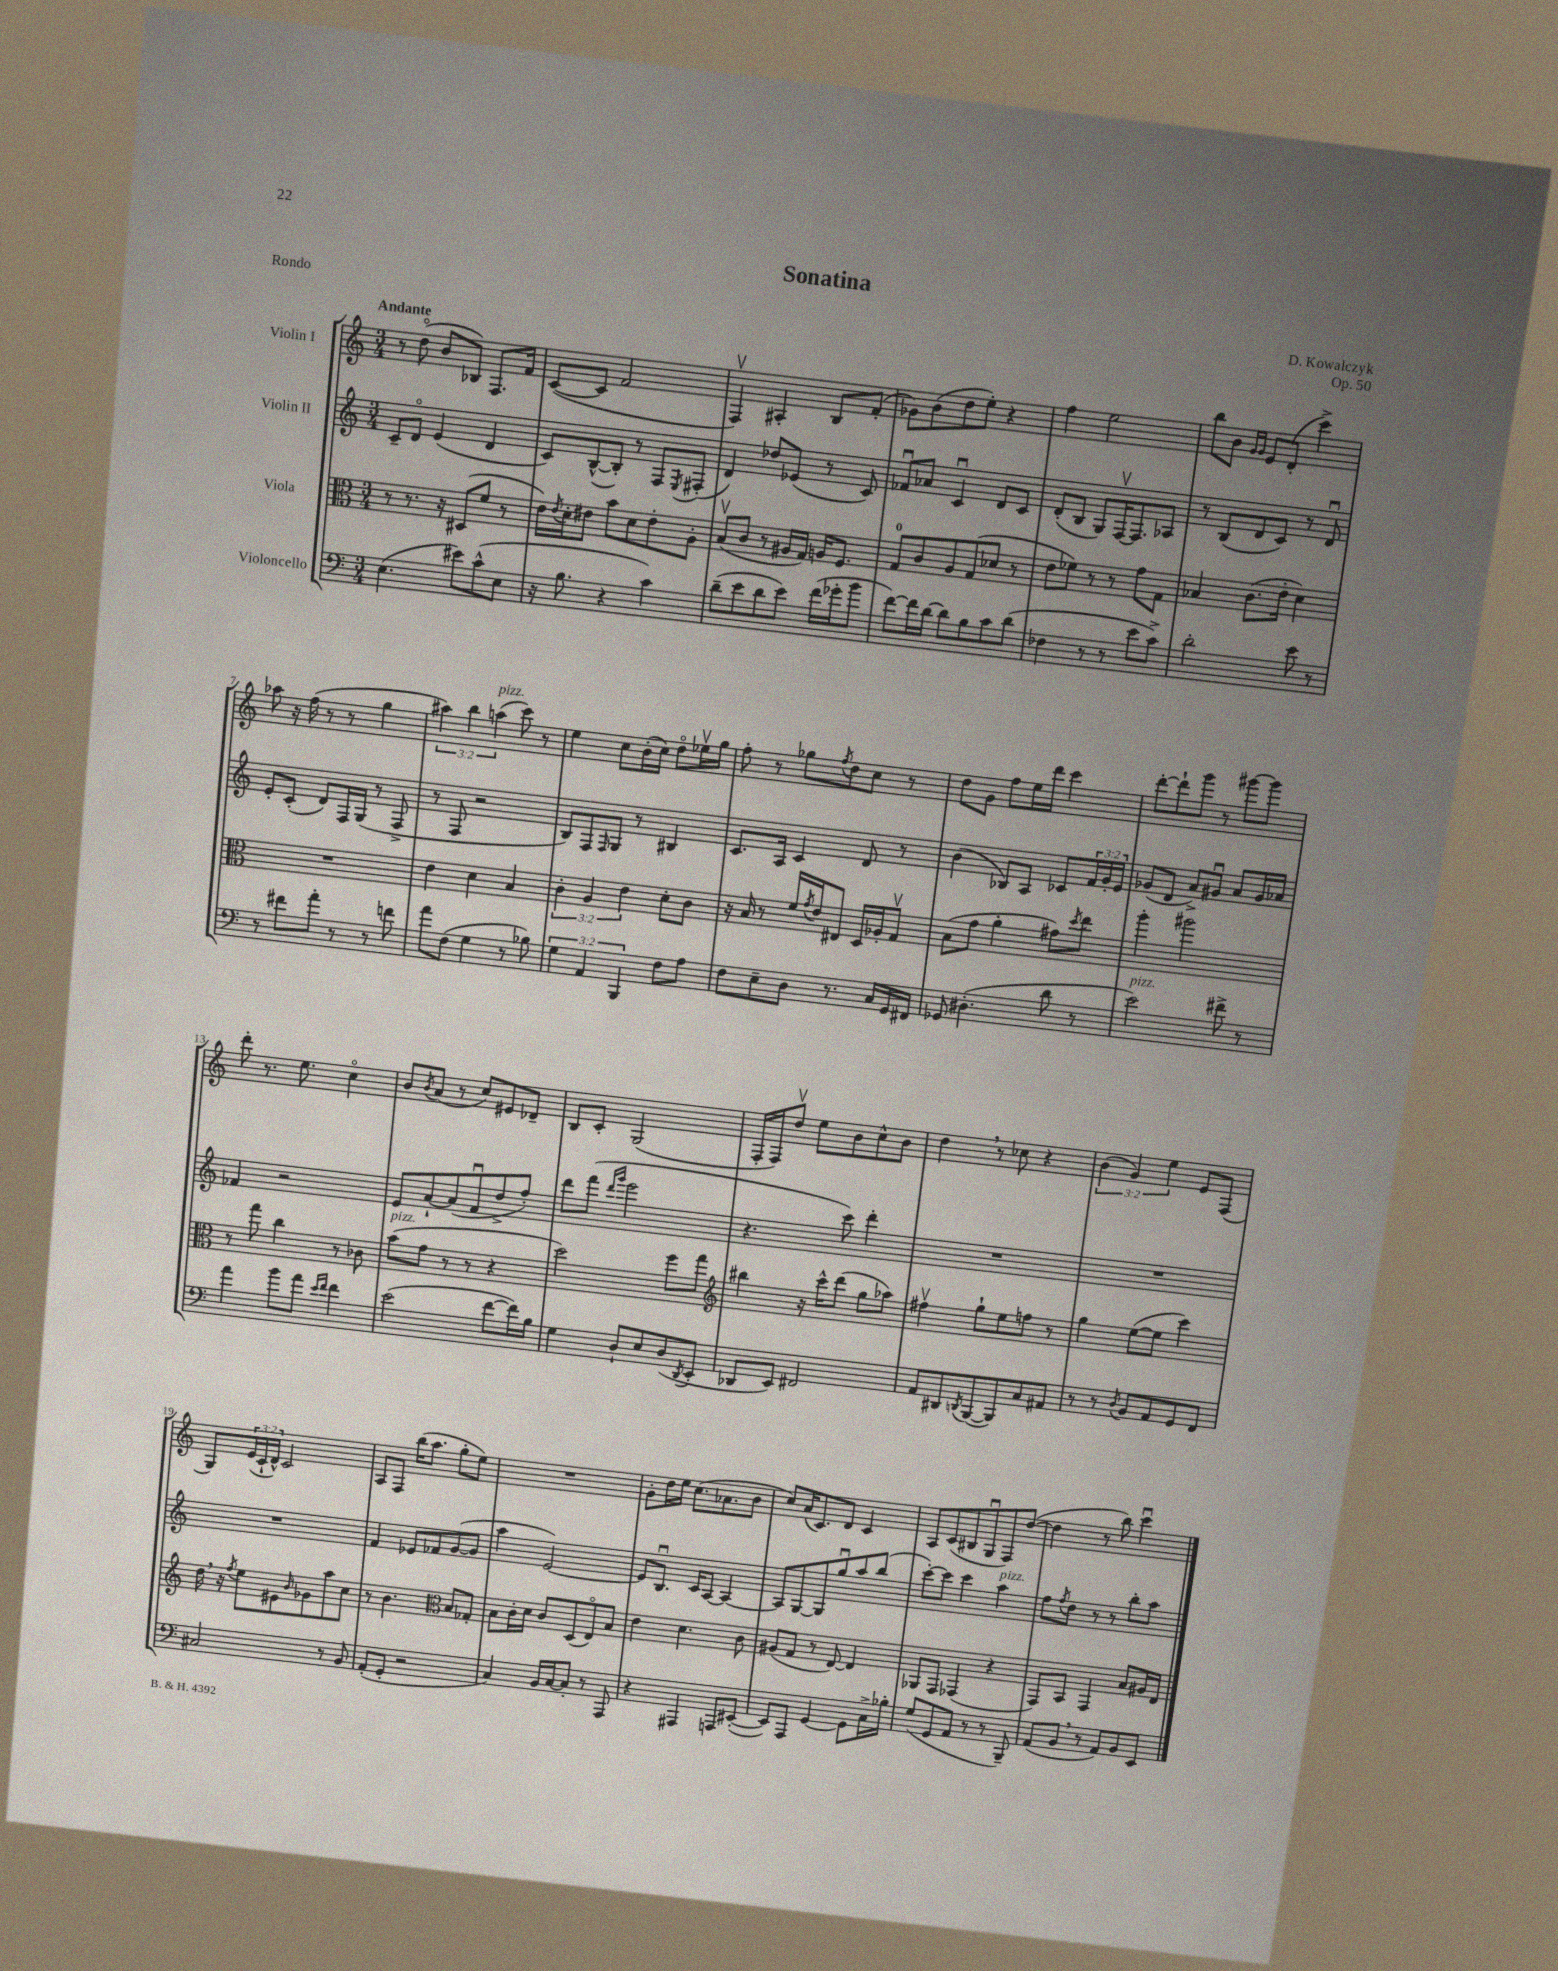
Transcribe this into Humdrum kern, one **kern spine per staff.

**kern	**kern	**kern	**kern
*part4	*part3	*part2	*part1
*staff4	*staff3	*staff2	*staff1
*I"Violoncello	*I"Viola	*I"Violin II	*I"Violin I
*clefF4	*clefC3	*clefG2	*clefG2
*k[]	*k[]	*k[]	*k[]
*M3/4	*M3/4	*M3/4	*M3/4
=1	=1	=1	=1
!	!	!	!LO:TX:a:B:t=Andante
(4.E\	8r	8c~/L	8r
.	8.r	8d/J	(8dd\
.	.	(4e/	8b/L
.	16r	.	.
8e#X\L)	(8D#X/L	.	8B-X/J)
(8c^^\	8f/J	4d/	8.F/L
8E\J	8r	.	.
.	.	.	16f/Jk
=2	=2	=2	=2
16r	16e\LL)	8c/L)	([8c/L
.	8qe/	.	.
8.B\	16d'\J	.	.
.	8e#X\J	([8B^^/	8c/J]
4r	8b\L	8B'/J])	2f/
.	8d\	8r	.
4c\)	8e#'\	8F/L	.
.	.	8qE/	.
.	8A'\J	(8F#X'/J	.
=3	=3	=3	=3
(8d~\L	(8Bv/L	4d/)	4Fv/)
8e\	8c/J	.	.
8d\	8r	8dd-X/L	4A#X'/
8e\J)	16A#X/LL	(8e-X/J	.
.	16G/JJ)	.	.
(16f\LL	16An/KL	8r	8B/L
16g-X'\J	8.F/J	.	.
8b\J	.	8c/)	(8f'/J
=4	=4	=4	=4
[8f\L)	8G/L	8f-Xu/L	8g-X\L)
16f\L]	8c/	8a-X/J	(8b\
[16d\JJ	.	.	.
8d\L]	8A/	4cu/	8dd\
8B\	(8G/	.	8ee'\J)
8c\	8d-X/J	8d/L	4r
(8d\J	8r	8c/J	.
=5	=5	=5	=5
4F-X\	8e\L	(8d'/L	4ff\
.	8f-X\J)	8B/J	.
8r	8r	8G/L)	2ee\
8r	8r	[16Fv/K	.
.	.	8.F/]	.
8e\L	8g\L	.	.
8c^\J)	8G\J	8A-X/J	.
=6	=6	=6	=6
2d'\	4B-X/	8r	8bb\L
.	.	(8B/L	8b\J
.	.	.	16qqg/LL
.	.	.	16qqg/JJ
.	(8.c\L	8d/	8e/L
.	.	8c/J)	(8d'/J
.	16e'\Jk	.	.
8e\	4d\)	8r	4ccc^\)
8r	.	8du/	.
!!LO:LB:g=z
=7	=7	=7	=7
8r	2.r	8e'/L	8aa-X\
8f#X\L	.	(8c'/J	16r
.	.	.	(16ff\
8a'\J	.	8d/L)	8r
8r	.	16F/L	8r
.	.	(16G/JJ	.
8r	.	8r	4gg\
8fn\	.	8F^/	.
=8	=8	=8	=8
8a\L	4e\	8r	6aa#X\)
(8F\J	.	8F/	.
.	.	.	6bb\
4G\	4d\	2r	.
!	!	!	!LO:TX:a:i:t=pizz.
.	.	.	(6aan\
8r	4B/	.	8ccc\)
8B-X\)	.	.	8r
=9	=9	=9	=9
6G\	6c'\	8B/L)	4ee\
.	.	8F/	.
6AA/	6A/	.	.
.	.	16qqF/	.
.	.	8G/J	8cc\L
6BBB/	6e\	.	.
.	.	8r	(16b'\L
.	.	.	16cc\JJ)
8F\L	8d'\L	4B#X/	8dd\L
8A\J	8c\J	.	16ee-Xv\L
.	.	.	16gg\JJ
=10	=10	=10	=10
8F\L	16r	8.c/L	8ff'\
.	16B/	.	.
8E~\	8r	.	8r
.	.	16A/Jk	.
8D\J	16f/LL	4c/	8gg-X\L
.	8qg/	.	.
.	16e/J	.	.
.	.	.	8qff/
8.r	8E#X/J	.	8dd\
.	16D/LL	8d/	8cc\J
16C/LL	16A-X'/J	.	.
16GG/	8Gv/J	8r	8r
16FF#X/JJ	.	.	.
=11	=11	=11	=11
8GG-X/	(8B\L	(4b\	8dd\L
(4.D#X'\	8g\J	.	8g\J
.	4a'\	8B-X/L)	8ff\L
.	.	8A/J	16ee\L
.	.	.	16ddd\JJ
8d\	8g#X\L)	8c-X/L	4ccc\
.	8qdd/	.	.
8r	8ee\J	24f/L	.
.	.	24g'/	.
.	.	24e/JJ	.
=12	=12	=12	=12
!LO:TX:a:i:t=pizz.	!	!	!
2e\)	4aa'\	(8g-X/L	[8ddd'\L
.	.	8d/J	8ddd`\]
.	2aa#X\	8a^/L)	8ggg\J
.	.	8g#Xu/J	8r
8f#X^\	.	8a/L	[8ggg#X\L
8r	.	16g#/L	8ggg#\J]
.	.	16a-X/JJ	.
!!LO:LB:g=z
=13	=13	=13	=13
4a\	8r	4f-X/	8ddd'\
.	8gg\	.	8.r
8b\L	4cc\	2r	.
.	.	.	8.ee\
8a\J	.	.	.
16qqe/LL	.	.	.
16qqf/JJ	.	.	.
4f\	8r	.	4cc\
.	8c-X\	.	.
=14	=14	=14	=14
!	!LO:TX:a:i:t=pizz.	!	!
(2e\	(8b\L	8e/L	8b/L
.	.	.	8qb/
.	8g\J	[8a`/	(8a/J
.	8r	(8a/]	8r
.	8r	8fu/	8cc/L)
[8f\L	4r	8dd^/	8e#X/
16f\L])	.	8ff'/J)	8d-X~/J
16B\JJ	.	.	.
=15	=15	=15	=15
4G\	2dd\)	8ddd\L	8B/L
.	.	(8fff\J	8c'/J
.	.	16qqddd/LL	.
.	.	16qqggg/JJ	.
8D`/L	.	2eee\	(2G/
8E/	.	.	.
(8D/	8ff\L	.	.
8qDD/	.	.	.
8EE'/J	8gg\J	.	.
=16	=16	=16	=16
*	*clefG2	*	*
8DD-X/L	4bb#X\	4.r	16F'/LL
.	.	.	16F/J)
8EE/J)	.	.	8ddv/J
2FF#X/	16r	.	8ee\L
.	16ccc^^\KL	.	.
.	(8ddd\J	8ccc\)	8b\
.	8gg\L	4ddd'\	8cc^^\
.	8aa-X\J)	.	8b\J
=17	=17	=17	=17
8AA/L	4ff#Xv\	2.r	4dd,\
8DD#X/	.	.	.
8qDDn/	.	.	.
([8BBB/	8gg`\L	.	8r
8BBB/])	8ee\	.	8cc-X\
8C/	8ffn\J	.	4r
8AA#X/J	8r	.	.
=18	=18	=18	=18
8r	4gg\	2.r	(6b\
8r	.	.	.
.	.	.	6g/)
8qD/	.	.	.
8BB/L	([8ee\L	.	.
.	.	.	6ee\
8AA/	8ee\J]	.	.
8GG/	4ccc\)	.	8e/L
8FF/J	.	.	(8F/J
!!LO:LB:g=z
=19	=19	=19	=19
2C#X/	16dd,\	2.r	8G/L)
.	16r	.	.
.	8qff/	.	.
.	8ee\L	.	(24e/L
.	.	.	24c`/
.	.	.	24d^^/JJ)
.	8e#X\	.	2c/
.	16qqb/	.	.
.	8g-X\	.	.
8r	8aa\	.	.
8BB/	8cc\J	.	.
=20	=20	=20	=20
(8AA'/L	8r	4f/	8A/L
8GG'/J	4.b\	.	8F/J
2r	.	8e-X/L	(16bb\KL
.	.	.	8.aa\J
.	.	8f-X/	.
*	*clefC3	*	*
.	8B/L	([8g/	8gg'\L
.	8G-X'/J	8g/J]	8ee\J)
=21	=21	=21	=21
4C/)	8B\L	4aa\	2.r
.	16c'\L	.	.
.	16d\JJ	.	.
16BB/LL	8c/L	[2e/)	.
[16C/J	.	.	.
8C'/J]	(8D/	.	.
8r	8E/)	.	.
8AAA/	8B/J	.	.
=22	=22	=22	=22
4r	4e\	8e/L]	8g'\L
.	.	8.Bu/J	16dd\L
.	.	.	16ee\JJ
4AAA#X/	4.d\	.	(8.cc\L
.	.	16c/KL	.
.	.	[8A/J	.
.	.	.	8.a-X\
8AAAn/L	.	4A/_	.
([8EE#X'/J	8c\	.	8b\J
=23	=23	=23	=23
8EE#/L])	(8A#X/L	8A/L]	8cc/L)
8AAA/J	8G/J	[8G/	(16a/K
.	.	.	8.c/)
[4GG/	8r	8G/]	.
.	[8E/)	8ggu/	8d/J
8GG\L]	4E/]	8aa/	4c/
16C^\L	.	(8bb/J	.
16B-X'\JJ	.	.	.
=24	=24	=24	=24
(8G/L	8AA-X/L	[8ccc'\L)	8A/L
8GG/	8GG/J	8ccc\J]	(8c/
8AA/J	(4GG-X/	4ccc\	8B#X/
8r	.	.	8Gu/
!	!	!LO:TX:a:i:t=pizz.	!
8r	4r	4aa\	8F/)
8BBB~/)	.	.	([8dd/J
=25	=25	=25	=25
(8AA/L	8GG/L)	8ff\L	4dd\]
.	.	8qff/	.
8BB,/J	8BB/J	8dd\J	.
8r	4GG/	8r	8r
8AA/L)	.	8r	8bb\)
8BB/	8B/L	8bb'\L	4cccu\
8EE/J	16A#X/L	8aa\J	.
.	16E/JJ	.	.
==	==	==	==
*-	*-	*-	*-
